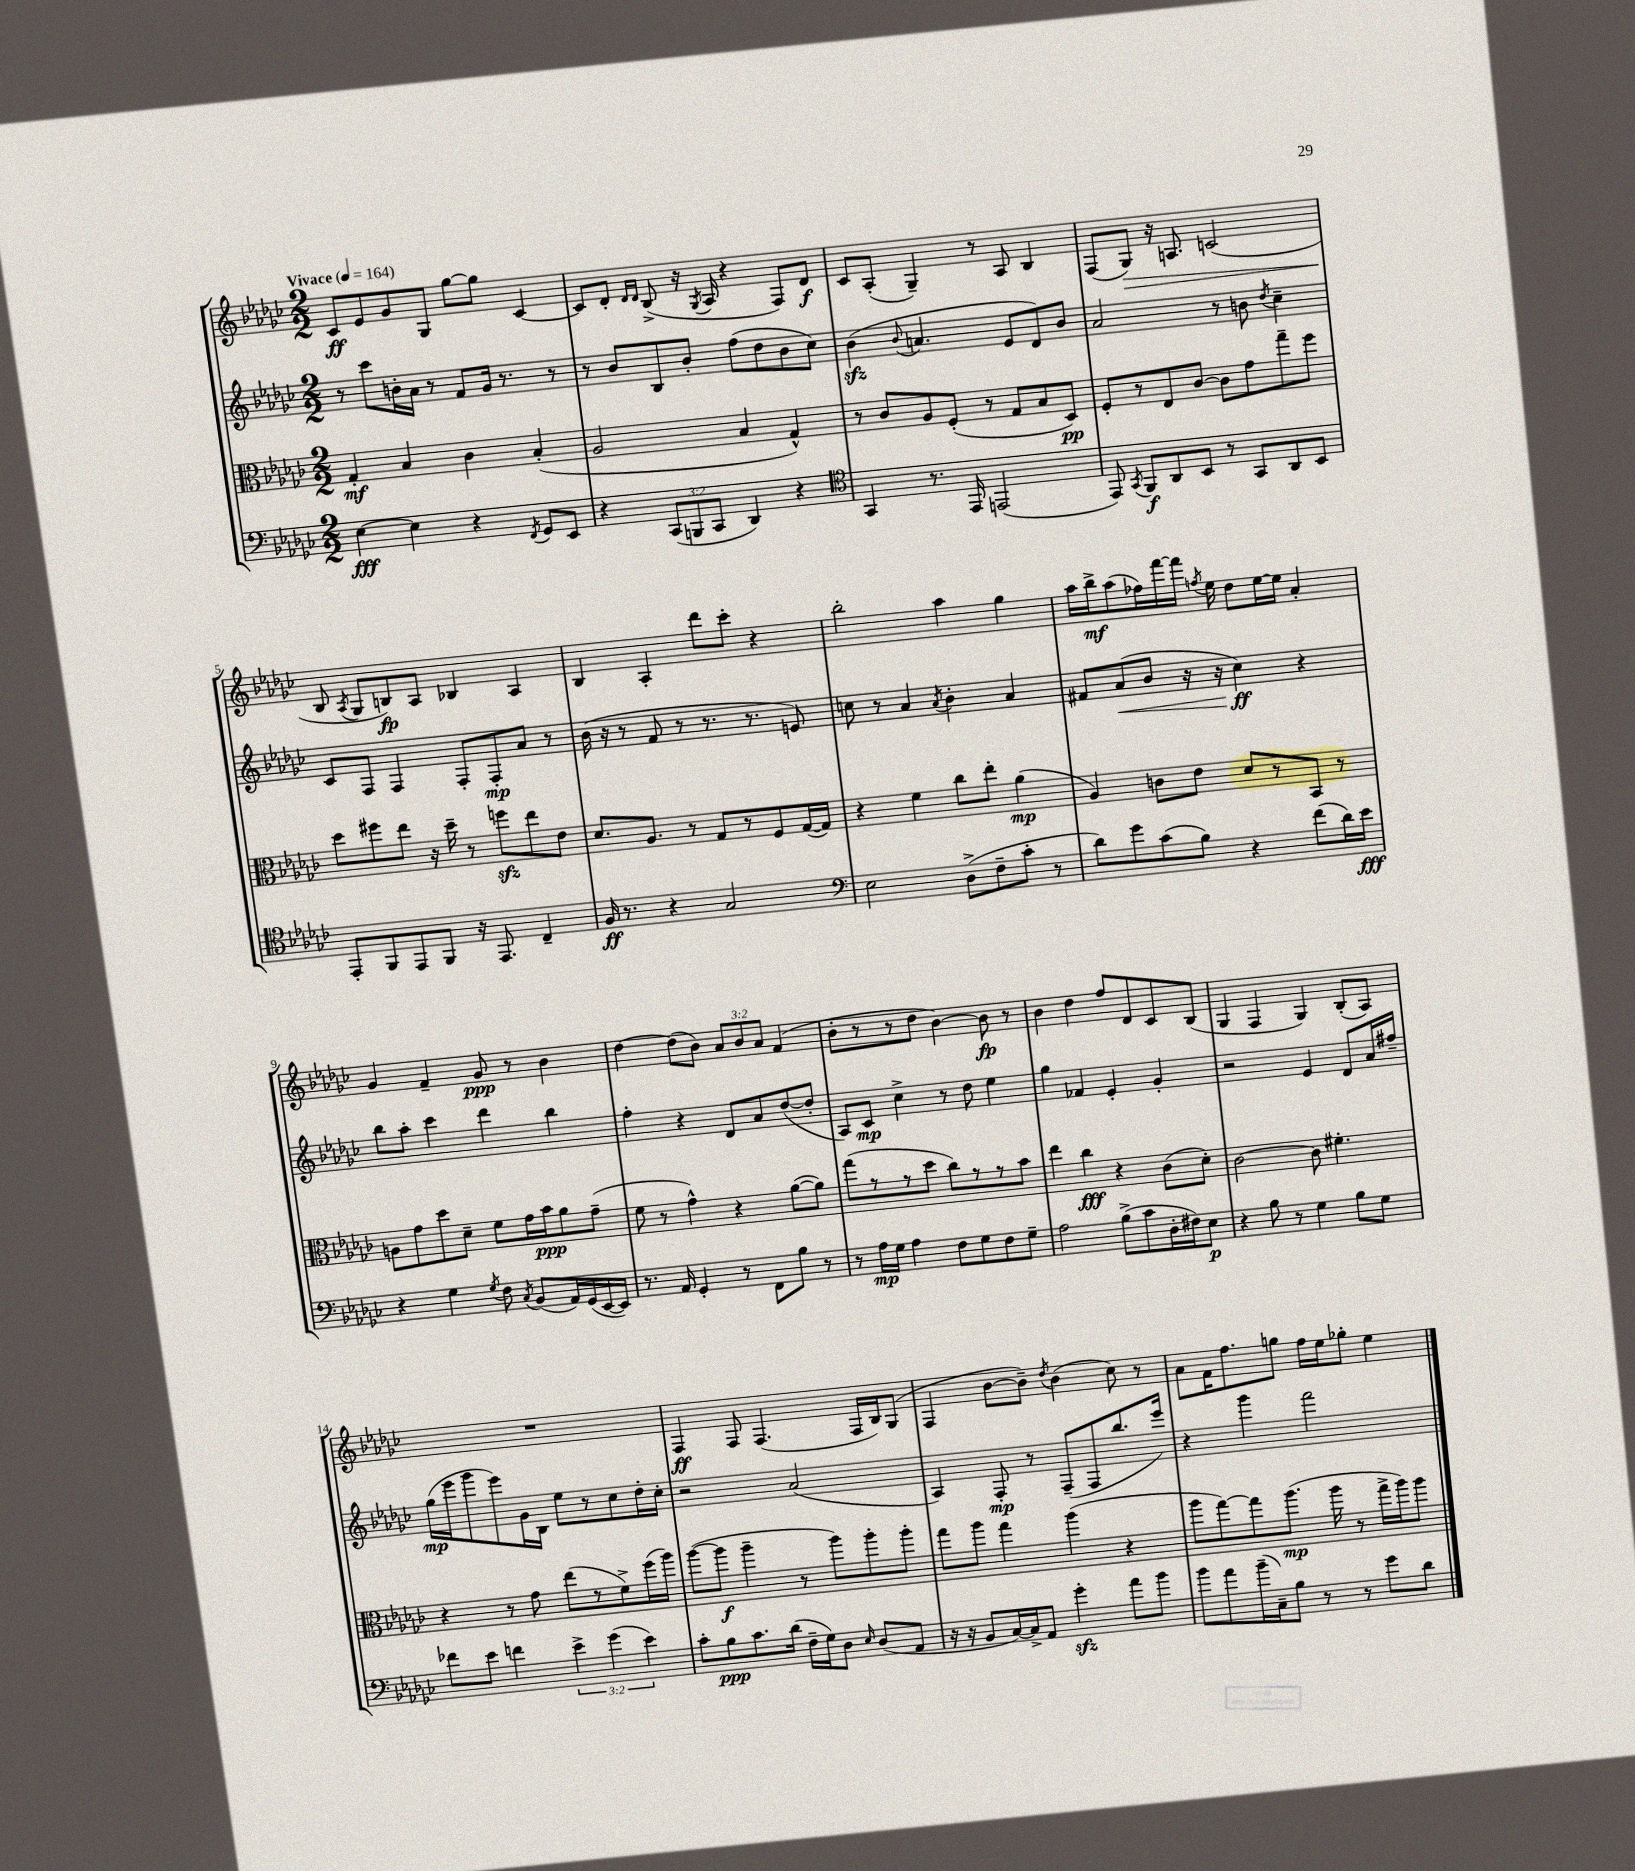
<<
\new StaffGroup <<
\new Staff = "s0" {
    \clef treble \key ges \major \numericTimeSignature \time 2/2 \override Staff.TupletNumber.text = #tuplet-number::calc-fraction-text \tempo "Vivace" 4 = 164
    \autoBeamOff ces'8[\ff ees'8 ges'8 ges8] ges''8[~ ges''8] ces'4~ |
    ces'8[ des'8]-. \grace { des'16[ des'16] } bes8->( r16 \acciaccatura { ges8 } aes16 r4 f8[) des'8]\f |
    ces'8[ aes8]-.( ges4--) r8 aes8 bes4 |
    f8[( ges8]\>) r16 a8. c'2( |
    bes8\! \acciaccatura { aes8 } ges8[ b8\fp) aes8] bes4 aes4 |
    bes4 aes4-. des'''8[ ces'''8]-. r4 |
    bes''2-. aes''4 ges''4 |
    aes''16[ bes''16->\mf aes''8( fes''16) f'''16~ f'''16] \acciaccatura { f''8 } ees''16 des''8[ ees''16~ ees''16] aes'4-. |
    ges'4 f'4-- ges'8\ppp r8 bes'4 |
    des''4~ des''8[( bes'8]) \tuplet 3/2 { aes'8[ bes'8 aes'8] } f'4( |
    bes'8[-. r8 r8 des''8] bes'4~) bes'8\fp r8 |
    bes'4 des''4 f''8[ des'8 ces'8 bes8]( |
    ges4 f4 ges4) bes8[-.( aes8]) |
    R1 |
    f4\ff f8 f4.( f16[ bes16) ges8]( |
    f4 bes'8[~ bes'8]--) \acciaccatura { des''8 } bes'4( ces''8) r8 |
    aes'8[ f'16 f''8. g''8] f''16[ ees''16 ges''8]-. ees''4 \bar "|." |
}
\new Staff = "s1" {
    \clef treble \key ges \major \numericTimeSignature \time 2/2
    \autoBeamOff r8 ces'''8[ b'16-. aes'16] r8 f'8[ ges'16] r8. r8 |
    r8 bes'8[ bes8 bes'8]-. f''8[( des''8 bes'8 ces''8]) |
    bes'4\sfz( \appoggiatura { bes'8 } a'4. ees'8[ des'8) bes'8] |
    aes'2 r8 b'8 \acciaccatura { des''8 } ces''4-- |
    ces'8[ f8] f4 f8[-. f8-.\mp aes'8] r8 |
    bes'16( r16 r8 f'8 r8 r8. r8. e'8) |
    c''8 r8 aes'4 \acciaccatura { aes'8 } bes'4-. aes'4 |
    fis'8[ aes'8\<( bes'8] r16 r16 ces''4\ff\!) r4 |
    bes''8[ aes''8]-. ces'''4 des'''4 bes''4 |
    f''4-. r4 des'8[ aes'8 des''8~( des''8]-. |
    aes8[) ces'8]\mp ces''4-> r8 des''8 ees''4 |
    ges''4 fes'4 ees'4-. ges'4-. |
    r2 ees'4 des'8[ aes'16 fis''16]-- |
    ges''16[\mp( ees'''16 ges'''8 ees'''8) ges'16 bes16] ees''8[ r8 ces''8 des''16-. ces''16]-. |
    r2 aes'2( |
    aes4) f8-.\mp r8 f8[--( f8 bes''8. ees'''16]) |
    r4 ges'''4 f'''2 \bar "|." |
}
\new Staff = "s2" {
    \clef alto \key ges \major \numericTimeSignature \time 2/2
    \autoBeamOff ges4-.\mf bes4 ces'4 bes4-.( |
    aes2 bes4 ges4-^) |
    r8 ces'8[ aes8 f8]-.( r8 ges8[ bes8 des8]\pp) |
    f8[-. r8 ees8 ces'8]~ ces'8[ ges'8 ges''8-- f''8] |
    des''8[ fis''8 ees''8] r16 des''16-- r8 f''8[\sfz ees''8 ees'8] |
    des'8.[ aes8.] r8 ges8[ r8 f8 ges16~( ges16]) |
    r4 f'4 ces''8[ ees''8]-. aes'4\mp( |
    aes4) c'8[ ees'8] des'8[ r8 bes,8] r8 |
    a8[ ges'8 des''8 des'8]-- f'8[ ges'16 bes'16\ppp aes'8 ges'8]--( |
    f'8 r8 ges'4-^) r4 aes'8[~( aes'8]) |
    ges''8[( r8 r8 des''8] ces''8[) r8 r8 bes'8] |
    ees''4 ces''4\fff r4 ces'8[( des'8]-.) |
    ces'2~ ces'8 fis'4.-. |
    r4 r8 ges'8 ees''8[( r8 f'8->) f''16( aes''16]) |
    aes''8[~( aes''8]\f aes''4-- r8 aes''8[) aes''8-. aes''8]-. |
    ges''8[ aes''8] ges''4 aes''4( r4 |
    aes''8[ ges''8~) ges''8 aes''8.]\mp( aes''16 r8 ges''16[-> aes''16) aes''8] \bar "|." |
}
\new Staff = "s3" {
    \clef bass \key ges \major \numericTimeSignature \time 2/2 \override Staff.TupletNumber.text = #tuplet-number::calc-fraction-text
    \autoBeamOff ees4~\fff ees4 r4 \acciaccatura { f,8 } ges,8[ ees,8] |
    r4 \tuplet 3/2 { ces,8[( b,,8 ces,8] } des,4) r4 |
    \clef tenor ges,4 r8. ees,16 e,2( |
    ees,8) \acciaccatura { ges,8 } f,8[\f aes,8 bes,8] r8 ges,8[ aes,8 bes,8] |
    ees,8[-. f,8 ees,8 f,8] r16 ees,8. ces4-- |
    f16\ff r8. r4 ges2 |
    \clef bass ees2 des8[->( f8-- ces'8]-. r8 |
    des'8[) ges'8 ces'8( bes8]) r4 f'8[( des'16) ees'16]\fff |
    r4 ges4 \acciaccatura { ges8 } f8 \acciaccatura { ces8 } bes,8[( aes,16) ges,16( ees,16~ ees,16]) |
    r8. aes,16 ges,4-. r8 f,8[ bes8] r8 |
    r8 aes16[\mp ges16] aes4 f8[ ges8 f8 ges8]-- |
    aes2 bes8[->( ces'8 des16-. fis16) ees8]\p |
    r4 bes8 r8 ges4 bes8[ ges8] |
    fes'8[ ees'8] f'4 \tuplet 3/2 { ees'4-> ges'4( ees'4) } |
    ces'8[-. bes8\ppp ces'8. des'16]( f16[-- ges16) des8] \grace { ees16 } des8[( aes,8] |
    r16 r16 bes,8[ ces16~) ces16-> aes,8] ges'4-.\sfz aes'8[ bes'8] |
    bes'8[ aes'8 bes'16--( ces16--) bes8] r8 r8 ges'8[ des'8] \bar "|." |
}
>>
>>
